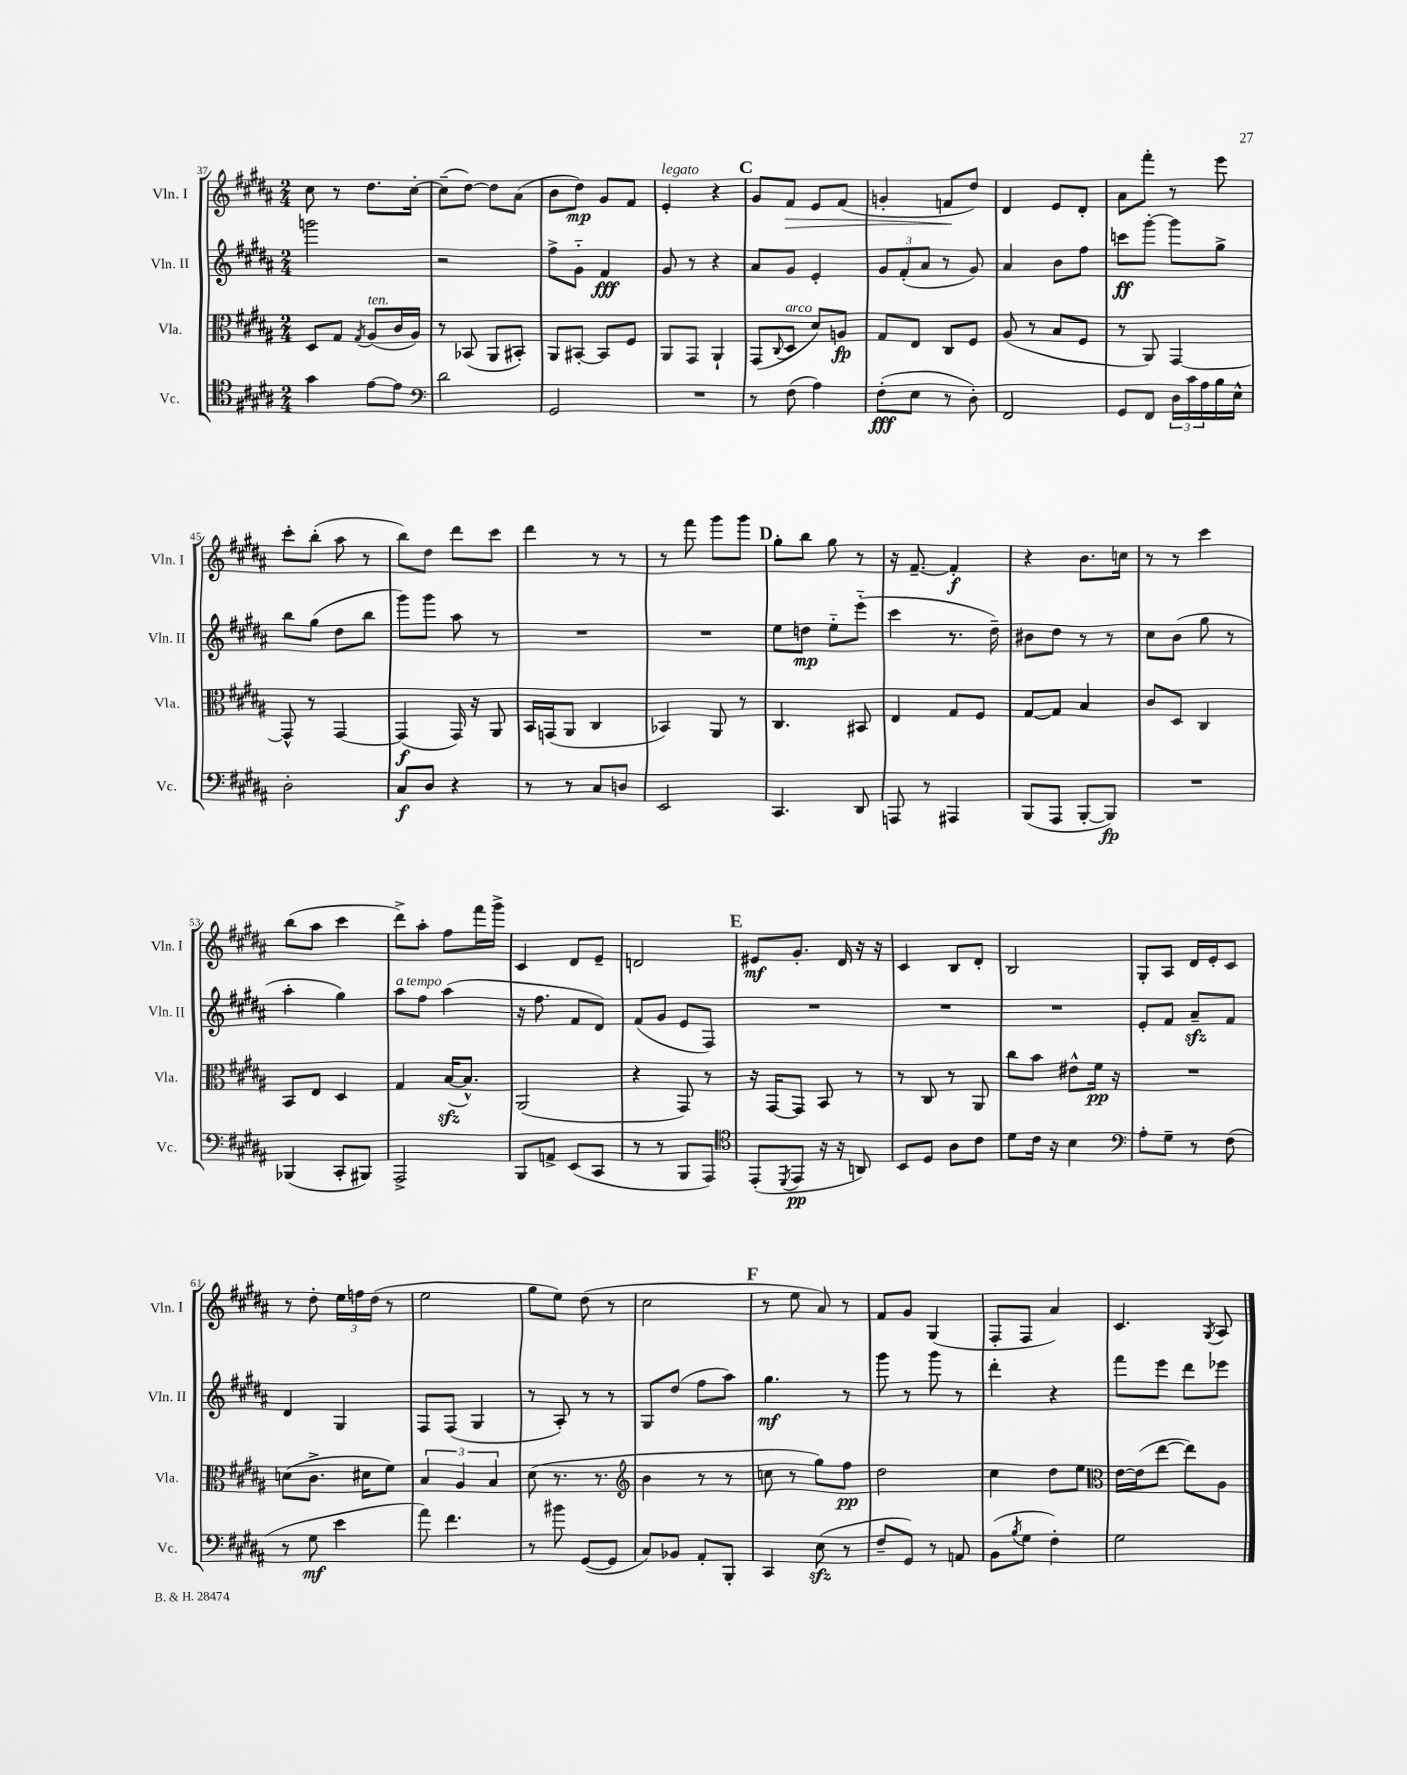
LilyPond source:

<<
\new StaffGroup <<
\new Staff = "s0" \with { instrumentName = "Vln. I" shortInstrumentName = "Vln. I" } {
    \clef treble \key b \major \numericTimeSignature \time 2/4
    cis''8 r8 dis''8. cis''16~-. |
    cis''8--( dis''8~) dis''8 ais'8( |
    b'8 dis''8\mp) gis'8 fis'8 |
    e'4-.^\markup { \italic "legato" } r4 |
    \mark \markup { \bold "C" } gis'8 fis'8\> e'8 fis'8( |
    g'4-. f'8\! dis''8) |
    dis'4 e'8 dis'8-. |
    ais'8 fis'''8-. r8 e'''8 |
    cis'''8-. b''8-.( ais''8 r8 |
    b''8) dis''8 dis'''8 cis'''8 |
    dis'''4 r8 r8 |
    r8 fis'''8 gis'''8 gis'''8 |
    \mark \markup { \bold "D" } gis''8-. b''8 gis''8 r8 |
    r16 fis'8.~-- fis'4-.\f |
    r4 b'8. c''16 |
    r8 r8 cis'''4 |
    b''8( ais''8 cis'''4 |
    dis'''8->) ais''8-. fis''8 fis'''16 gis'''16-> |
    cis'4 dis'8 e'8-- |
    d'2 |
    \mark \markup { \bold "E" } eis'8\mf gis'8.-. dis'16 r16 r16 |
    cis'4 b8 dis'8-. |
    b2 |
    gis8-. ais8 dis'16 e'16-. cis'8 |
    r8 dis''8-. \tuplet 3/2 { e''16 f''16 dis''16( } r8 |
    e''2 |
    gis''8 e''8) dis''8( r8 |
    cis''2 |
    \mark \markup { \bold "F" } r8 e''8 ais'8) r8 |
    fis'8 gis'8 gis4( |
    fis8-. fis8 ais'4) |
    cis'4. \acciaccatura { gis8 } ais8 \bar "|." |
}
\new Staff = "s1" \with { instrumentName = "Vln. II" shortInstrumentName = "Vln. II" } {
    \clef treble \key b \major \numericTimeSignature \time 2/4
    g'''2 |
    r2 |
    fis''8-> gis'8-_ fis'4\fff |
    gis'8 r8 r4 |
    \mark \markup { \bold "C" } ais'8 gis'8 e'4-. |
    \tuplet 3/2 { gis'8 fis'8-.( ais'8 } r8 gis'8) |
    ais'4 b'8 fis''8 |
    c'''8\ff gis'''8~-. gis'''8 gis''8-> |
    b''8 gis''8( dis''8 b''8 |
    gis'''8) gis'''8 ais''8 r8 |
    R2 |
    R2 |
    \mark \markup { \bold "D" } e''8 d''8\mp e''8-_ e'''8-_( |
    cis'''4 r8. dis''16--) |
    bis'8 dis''8 r8 r8 |
    cis''8 b'8( gis''8 r8 |
    ais''4-. gis''4) |
    ais''8^\markup { \italic "a tempo" } fis''8 ais''4( |
    r16 fis''8. fis'8 dis'8) |
    fis'8( gis'8 e'8 fis8) |
    \mark \markup { \bold "E" } R2 |
    R2 |
    R2 |
    e'8-. fis'8 ais'8--\sfz fis'8 |
    dis'4 gis4 |
    fis8 fis8( gis4 |
    r8 ais8-.) r8 r8 |
    gis8 dis''8( fis''8 ais''8) |
    \mark \markup { \bold "F" } gis''4.\mf r8 |
    gis'''8 r8 gis'''8 r8 |
    dis'''4-. r4 |
    fis'''8 e'''8 dis'''8 ees'''8 \bar "|." |
}
\new Staff = "s2" \with { instrumentName = "Vla." shortInstrumentName = "Vla." } {
    \clef alto \key b \major \numericTimeSignature \time 2/4
    dis8 gis8 \acciaccatura { gis8 } ais8^\markup { \italic "ten." }( cis'16 ais16) |
    r8 bes,8( ais,8 bis,8-.) |
    ais,8 bis,8~-. bis,8 fis8 |
    ais,8 gis,8 ais,4-! |
    \mark \markup { \bold "C" } gis,8( \appoggiatura { cis8 } dis8^\markup { \italic "arco" } dis'8) a8\fp |
    gis8 e8 cis8 fis8 |
    ais8( r8 b8 fis8 |
    r8 ais,8) gis,4~ |
    gis,8-^ r8 gis,4~ |
    gis,4\f( gis,16) r16 ais,8 |
    b,16 g,16( ais,8 cis4 |
    bes,4) ais,8 r8 |
    \mark \markup { \bold "D" } cis4. bis,8 |
    e4 gis8 fis8 |
    gis8~ gis8 b4 |
    cis'8 dis8 cis4 |
    b,8 e8 dis4 |
    gis4 b16~\sfz( b8.-^) |
    ais,2( |
    r4 gis,8) r8 |
    \mark \markup { \bold "E" } r16 gis,16~ gis,8 b,8 r8 |
    r8 cis8 r8 ais,8 |
    cis''8 b'8 eis'8-^ fis'16\pp r16 |
    R2 |
    d'8( cis'8.-> dis'16 fis'8) |
    \tuplet 3/2 { b4 ais4 b4 } |
    dis'8( r8. r8. |
    \clef treble b'4 r8 r8 |
    \mark \markup { \bold "F" } c''8 r8 gis''8) fis''8\pp |
    dis''2 |
    cis''4 dis''8 e''8 |
    \clef alto e'16~ e'16( e''8~ e''8) ais8 \bar "|." |
}
\new Staff = "s3" \with { instrumentName = "Vc." shortInstrumentName = "Vc." } {
    \clef tenor \key b \major \numericTimeSignature \time 2/4
    gis'4 e'8~ e'8 |
    \clef bass dis'2 |
    gis,2 |
    R2 |
    \mark \markup { \bold "C" } r8 fis8( ais4) |
    fis8-.\fff( e8 r8 dis8-.) |
    fis,2 |
    gis,8 fis,8 \tuplet 3/2 { dis16 cis'16 ais16 } b16 e16-^ |
    dis2-. |
    cis8\f dis8 r4 |
    r8 r8 cis8 d8 |
    e,2 |
    \mark \markup { \bold "D" } cis,4. dis,8 |
    a,,8 r8 ais,,4 |
    b,,8( ais,,8 b,,8~-. b,,8\fp) |
    R2 |
    bes,,4( cis,8-. bis,,8) |
    ais,,2-> |
    b,,8 a,8-> e,8( cis,8 |
    r8 r8 b,,8 ais,,8) |
    \mark \markup { \bold "E" } \clef tenor e,8-.( \acciaccatura { dis,8 } e,8\pp r16 r16 a,8) |
    b,8 dis8 ais8 cis'8 |
    dis'8 cis'16 r16 b4 |
    \clef bass ais8-. gis8-- r8 fis8( |
    r8 gis8\mf e'4 |
    ais'8) fis'4. |
    r8 bis'8 gis,8~( gis,8 |
    cis8) bes,8 ais,8-. b,,8-. |
    \mark \markup { \bold "F" } cis,4 e8\sfz( r8 |
    fis8-- gis,8) r8 a,8 |
    b,8( \acciaccatura { b8 } gis8 fis4-.) |
    gis2 \bar "|." |
}
>>
>>
\layout { \context { \Score currentBarNumber = #37 } }
